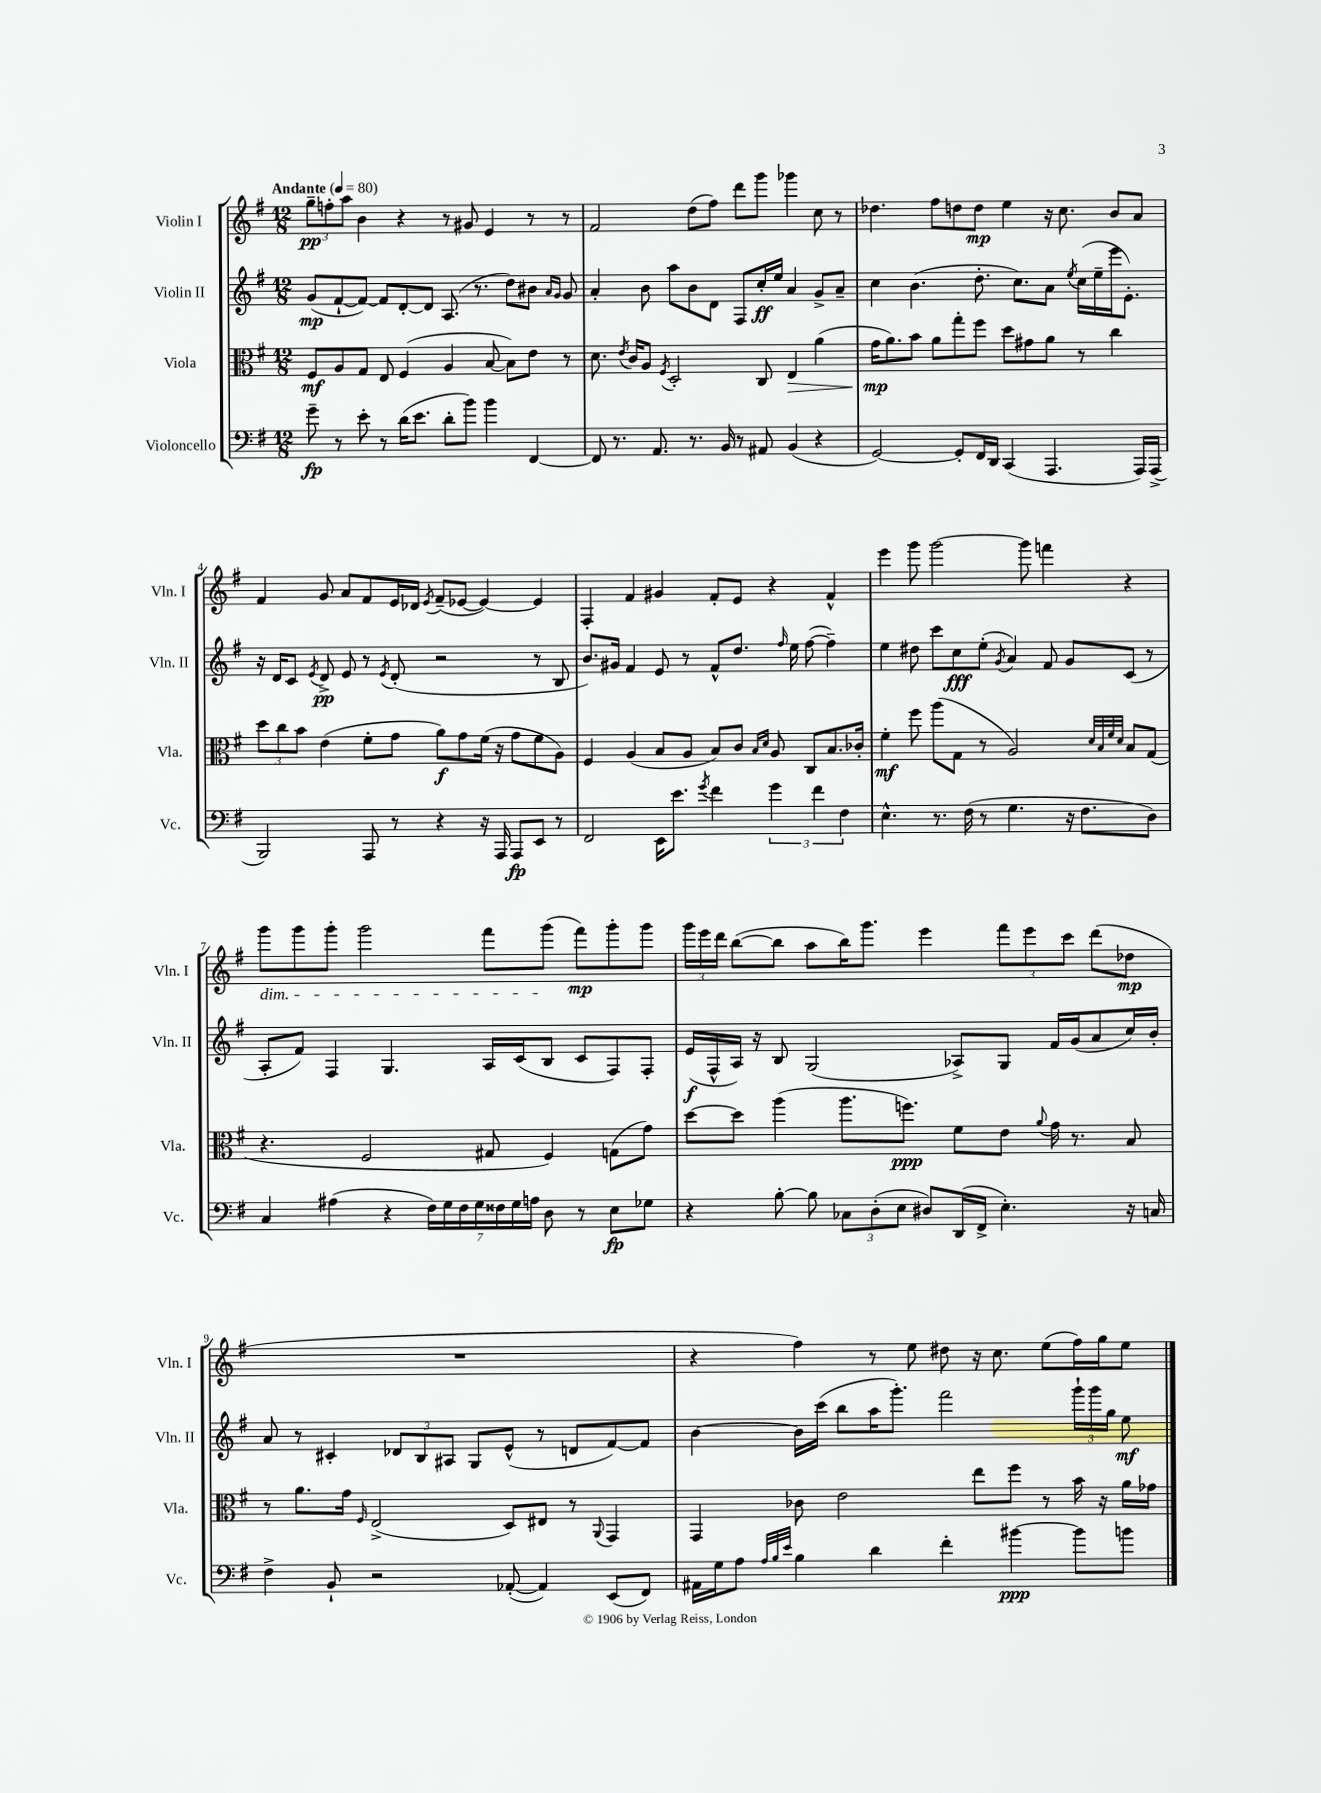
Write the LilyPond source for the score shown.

<<
\new StaffGroup <<
\new Staff = "s0" \with { instrumentName = "Violin I" shortInstrumentName = "Vln. I" } {
    \clef treble \key g \major \numericTimeSignature \time 12/8 \tempo "Andante" 4 = 80
    \autoBeamOff \tuplet 3/2 { g''8[--\pp f''8-. a''8] } b'4 r4 r8 gis'8 e'4 r8 r8 |
    fis'2 d''8[( fis''8]) d'''8[ g'''8] ges'''4 c''8 r8 |
    des''4. fis''8[ d''8 d''8]\mp e''4 r16 c''8. b'8[ a'8] |
    fis'4 g'8 a'8[ fis'8 e'16 des'16] \acciaccatura { e'8 } fis'8[--( ees'8]~ ees'4~) ees'4 |
    fis4-. fis'4 gis'4 fis'8[-. e'8] r4 fis'4-^ |
    e'''4 g'''8 g'''2~ g'''8 f'''4 r4 |
    g'''8[\dim g'''8 g'''8]-. g'''2 fis'''8[ g'''8]\!( fis'''8[\mp) g'''8-. g'''8] |
    \tuplet 3/2 { g'''16[ e'''16 d'''16] } b''8[~( b''8] a''8[ b''16) g'''8.] e'''4 \tuplet 3/2 { fis'''8[ e'''8 c'''8] } d'''8[( des''8]\mp |
    R1. |
    r4 fis''4) r8 e''8 dis''8 r16 c''8. e''8[( fis''16) g''16 e''8] \bar "|." |
}
\new Staff = "s1" \with { instrumentName = "Violin II" shortInstrumentName = "Vln. II" } {
    \clef treble \key g \major \numericTimeSignature \time 12/8
    \autoBeamOff g'8[\mp( fis'8~-! fis'8]~) fis'8[ d'8~-. d'8] a8.( r8. d''8[) bis'8] \grace { a'16[ g'16] } g'8 |
    a'4-. b'8 a''8[ b'8 d'8] fis8[ c''16-.\ff e''16] a'4 g'8[-> a'8]-- |
    c''4 b'4.( d''8.-. c''8.[) a'8] \acciaccatura { e''8 } c''16[( e''16-- e'''16 e'8.]-.) |
    r16 d'16[ c'8] \acciaccatura { e'8 } d'8->\pp e'8 r8 \acciaccatura { e'8 } d'8-.( r2 r8 b8 |
    b'8.[) gis'16] fis'4 e'8 r8 fis'8[-^ d''8.] \grace { fis''16 } e''16 fis''8~( fis''4--) |
    e''4 dis''8 c'''8[ c''8\fff e''8]-.( \acciaccatura { g'8 } a'4) fis'8 g'8[ c'8]( r8 |
    a8[-. fis'8]) fis4 g4. a16[ c'16( b8] c'8[ fis8) fis8]-. |
    e'16[\f( fis16-^ a16]) r16 b8 g2( aes8[->) g8] fis'16[ g'16( a'8 c''16) b'16]-. |
    a'8 r8 cis'4-. \tuplet 3/2 { des'8[ b8 ais8] } g8[ e'8]-^( r8 d'8[ fis'8~) fis'8] |
    b'4~ b'16[ c'''16]( b''8[ a''16 g'''8.]-.) fis'''2 \tuplet 3/2 { g'''16[-! g'''16 g''16] } e''8\mf \bar "|." |
}
\new Staff = "s2" \with { instrumentName = "Viola" shortInstrumentName = "Vla." } {
    \clef alto \key g \major \numericTimeSignature \time 12/8
    \autoBeamOff fis8[\mf a8 g8] e8 fis4( a4 b8~ b8[) e'8] r8 |
    d'8. \acciaccatura { e'8 } c'16[ a8] \acciaccatura { fis8 } d2-. c8 e4\> a'4( |
    g'16[\mp\! a'8.) b'8] a'8[ g''8-. fis''8] d''8[ gis'8 a'8] r8 c''4 |
    \tuplet 3/2 { d''8[ c''8 b'8] } e'4( fis'8[-. g'8] a'8[\f) g'8 fis'16]( r16 g'8[ fis'8 a8]) |
    fis4 a4( b8[ a8] b8[) c'8] \grace { b16[ d'16] } a8 c8[ b8. ces'16]-. |
    fis'4-.\mf fis''8 a''8[( g8] r8 a2) \grace { d'32[ b32 fis'32 d'32] } b8[ g8]( |
    r4. fis2 gis8 fis4) g8[( g'8]) |
    d''8[~ d''8] a''4( a''8.[ f''8.]\ppp) fis'8[ e'8] \appoggiatura { a'8 } g'16 r8. b8 |
    r8 a'8.[ g'16] \grace { fis16 } e2->( d8[) eis8] r8 \appoggiatura { a,8 } g,4 |
    g,4 ces'8 e'2 e''8[ fis''8] r8 b'16 r16 a'16[ ges'16] \bar "|." |
}
\new Staff = "s3" \with { instrumentName = "Violoncello" shortInstrumentName = "Vc." } {
    \clef bass \key g \major \numericTimeSignature \time 12/8
    \autoBeamOff g'8--\fp r8 e'8-. r8 d'16[( e'8.] d'8[-. b'8]) b'4 fis,4~ |
    fis,8 r8. a,8. r8. b,16 r8 ais,8 b,4( r4 |
    g,2~) g,8[-. fis,16 d,16] c,4( a,,4. a,,16[) a,,16]->( |
    b,,2) a,,8 r8 r4 r16 a,,16 a,,8[\fp e,8] r8 |
    fis,2 e,16[ e'8.] \acciaccatura { g'8 } fis'4 \tuplet 3/2 { g'4 fis'4 fis4 } |
    e4.-^ r8. fis16( r8 g4. r16 fis8.[ d8]) |
    c4 ais4( r4 \tuplet 7/4 { fis16[) g16 fis16 g16 fisis16 g16 a16] } d8 r8 e8[\fp ges8] |
    r4 b8~-. b8 \tuplet 3/2 { ces8[ d8-.( e8] } dis8[) d,16( fis,16]-> e4.-.) r16 c16 |
    fis4-> b,8-! r2 aes,8~-.( aes,4) e,8[( fis,8]) |
    ais,16[ g16 a8] \grace { a32[ b32 e'32] } b4 d'4 fis'4-. bis'4~\ppp bis'8[ b'8] \bar "|." |
}
>>
>>
